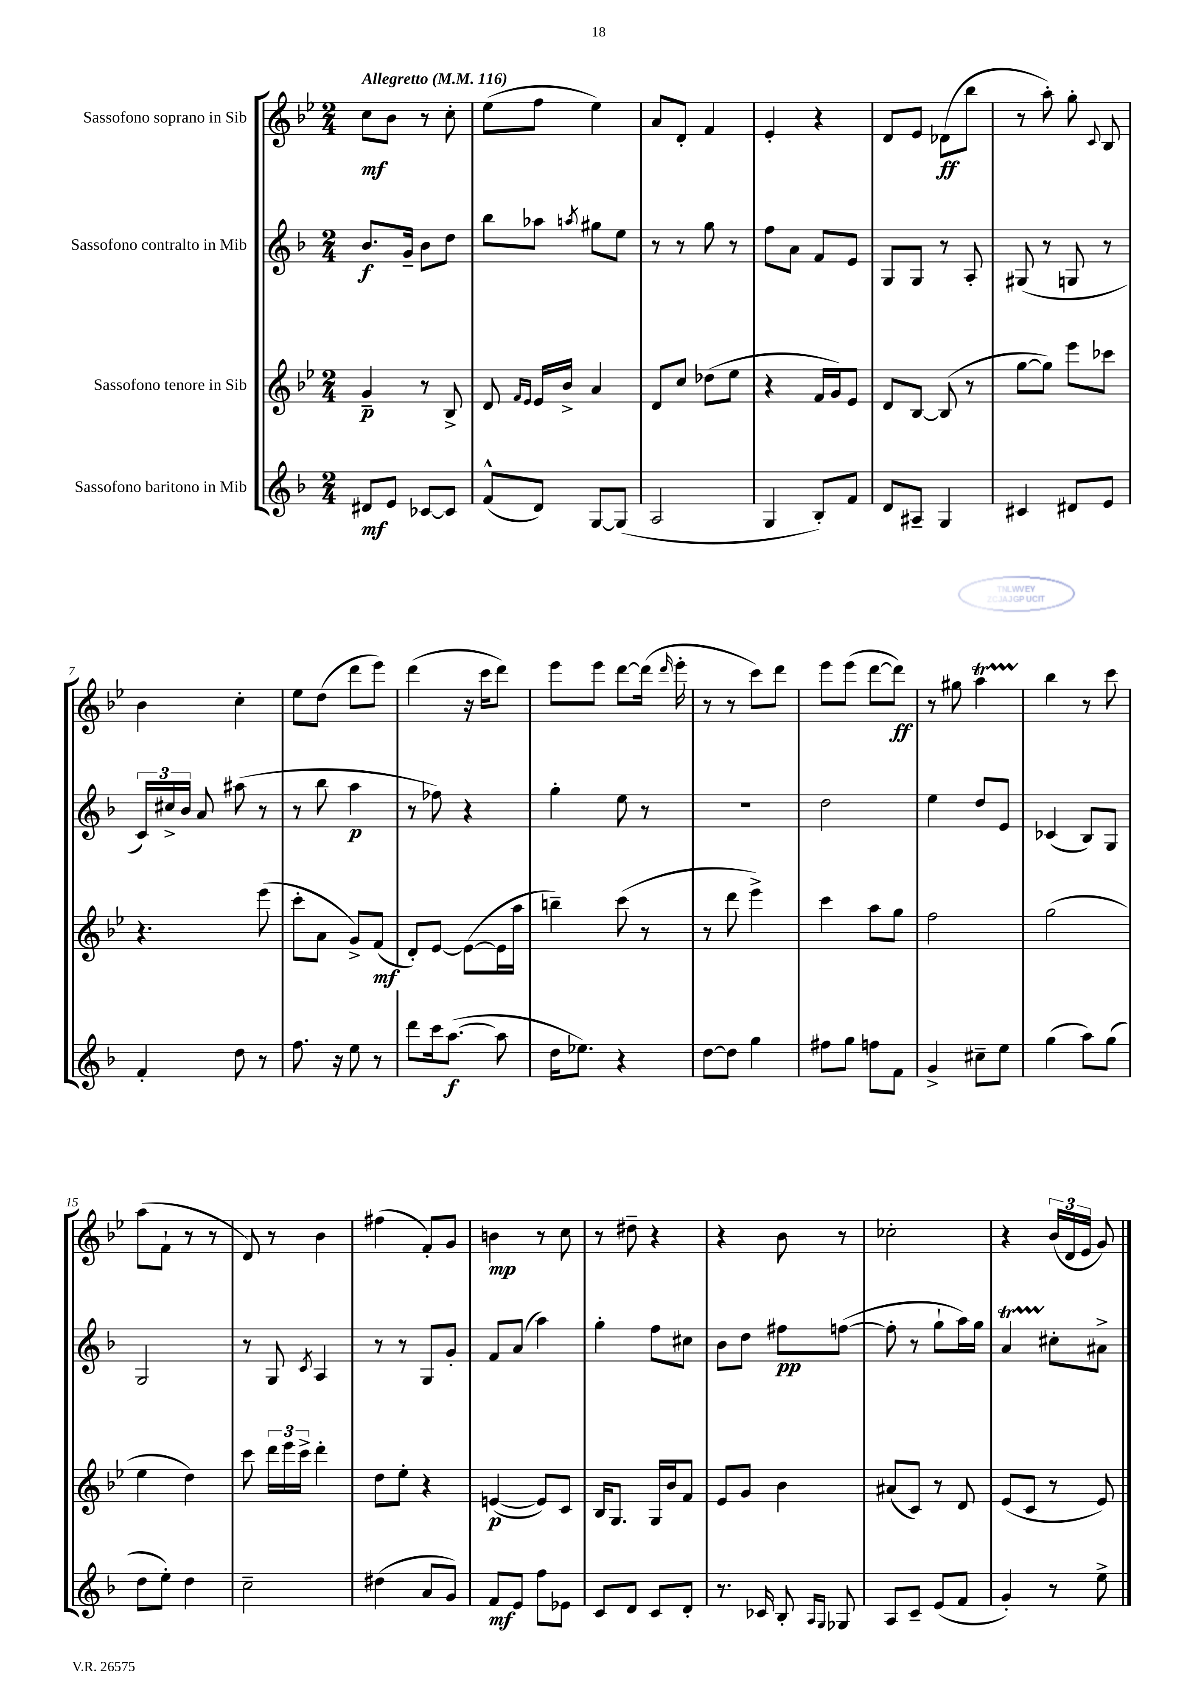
<<
\new StaffGroup <<
\new Staff = "s0" \with { instrumentName = "Sassofono soprano in Sib" } {
    \clef treble \key bes \major \numericTimeSignature \time 2/4 \tempo "Allegretto" 4 = 116
    \autoBeamOff c''8[\mf bes'8] r8 c''8-. |
    ees''8[( f''8] ees''4) |
    a'8[ d'8]-. f'4 |
    ees'4-. r4 |
    d'8[ ees'8] des'8[\ff( bes''8] |
    r8 a''8-.) g''8-. \appoggiatura { c'8 } bes8 |
    bes'4 c''4-. |
    ees''8[ d''8]( d'''8[ ees'''8]) |
    d'''4( r16 c'''16[ d'''8]) |
    ees'''8[ ees'''8] d'''8[~ d'''16]( \grace { d'''16 } ees'''16-. |
    r8 r8 c'''8[) d'''8] |
    ees'''8[ ees'''8]( d'''8[~ d'''8]\ff) |
    r8 gis''8 a''4\startTrillSpan |
    bes''4\stopTrillSpan r8 c'''8 |
    a''8[( f'8]-! r8 r8 |
    d'8) r8 bes'4 |
    fis''4( f'8[-.) g'8] |
    b'4\mp r8 c''8 |
    r8 dis''8-- r4 |
    r4 bes'8 r8 |
    ces''2-. |
    r4 \tuplet 3/2 { bes'16[( d'16 ees'16] } g'8) \bar "|." |
}
\new Staff = "s1" \with { instrumentName = "Sassofono contralto in Mib" } {
    \clef treble \key f \major \numericTimeSignature \time 2/4
    \autoBeamOff bes'8.[\f g'16]-- bes'8[ d''8] |
    bes''8[ aes''8] \acciaccatura { a''8 } gis''8[ e''8] |
    r8 r8 g''8 r8 |
    f''8[ a'8] f'8[ e'8] |
    g8[ g8] r8 a8-. |
    gis8( r8 g8 r8 |
    \tuplet 3/2 { c'16[) cis''16-> bes'16] } a'8 ais''8( r8 |
    r8 bes''8 a''4\p |
    r8 fes''8) r4 |
    g''4-. e''8 r8 |
    r2 |
    d''2 |
    e''4 d''8[ e'8] |
    ces'4( bes8[) g8] |
    g2 |
    r8 g8 \acciaccatura { c'8 } a4 |
    r8 r8 g8[ g'8]-. |
    f'8[ a'8]( a''4) |
    g''4-. f''8[ cis''8] |
    bes'8[ d''8] fis''8[\pp f''8]~( |
    f''8-. r8 g''8[-! a''16) g''16] |
    a'4\startTrillSpan cis''8[-.\stopTrillSpan ais'8]-> \bar "|." |
}
\new Staff = "s2" \with { instrumentName = "Sassofono tenore in Sib" } {
    \clef treble \key bes \major \numericTimeSignature \time 2/4
    \autoBeamOff g'4--\p r8 bes8-> |
    d'8 \grace { f'16[ ees'16] } ees'16[ bes'16]-> a'4 |
    d'8[ c''8] des''8[( ees''8] |
    r4 f'16[ g'16) ees'8] |
    d'8[ bes8]~ bes8( r8 |
    g''8[~ g''8]) ees'''8[ ces'''8] |
    r4. ees'''8( |
    c'''8[-. a'8] g'8[->) f'8]\mf( |
    d'8[-.) ees'8]~ ees'8[~( ees'16 a''16] |
    b''4--) c'''8( r8 |
    r8 d'''8 ees'''4->) |
    c'''4 a''8[ g''8] |
    f''2 |
    g''2( |
    ees''4 d''4) |
    c'''8 \tuplet 3/2 { d'''16[ ees'''16 c'''16]-> } d'''4-. |
    d''8[ ees''8]-. r4 |
    e'4~\p( e'8[) c'8] |
    bes16[ g8.] g16[ bes'16 f'8] |
    ees'8[ g'8] bes'4 |
    ais'8[( c'8]) r8 d'8 |
    ees'8[( c'8] r8 ees'8) \bar "|." |
}
\new Staff = "s3" \with { instrumentName = "Sassofono baritono in Mib" } {
    \clef treble \key f \major \numericTimeSignature \time 2/4
    \autoBeamOff dis'8[\mf e'8] ces'8[~ ces'8] |
    f'8[-^( d'8]) g8[~ g8]( |
    a2 |
    g4 bes8[-.) f'8] |
    d'8[ ais8]-- g4 |
    cis'4 dis'8[ e'8] |
    f'4-. d''8 r8 |
    f''8. r16 e''8 r8 |
    d'''8[ c'''16 a''8.]~\f( a''8 |
    d''16[ ees''8.]) r4 |
    d''8[~ d''8] g''4 |
    fis''8[ g''8] f''8[ f'8] |
    g'4-> cis''8[-- e''8] |
    g''4( a''8[) g''8]( |
    d''8[ e''8]-.) d''4 |
    c''2-- |
    dis''4( a'8[ g'8]) |
    f'8[\mf e'8] f''8[ ees'8] |
    c'8[ d'8] c'8[ d'8]-. |
    r8. ces'16 bes8-. \grace { a16[ g16] } ges8 |
    a8[ c'8]-- e'8[( f'8] |
    g'4-.) r8 e''8-> \bar "|." |
}
>>
>>
